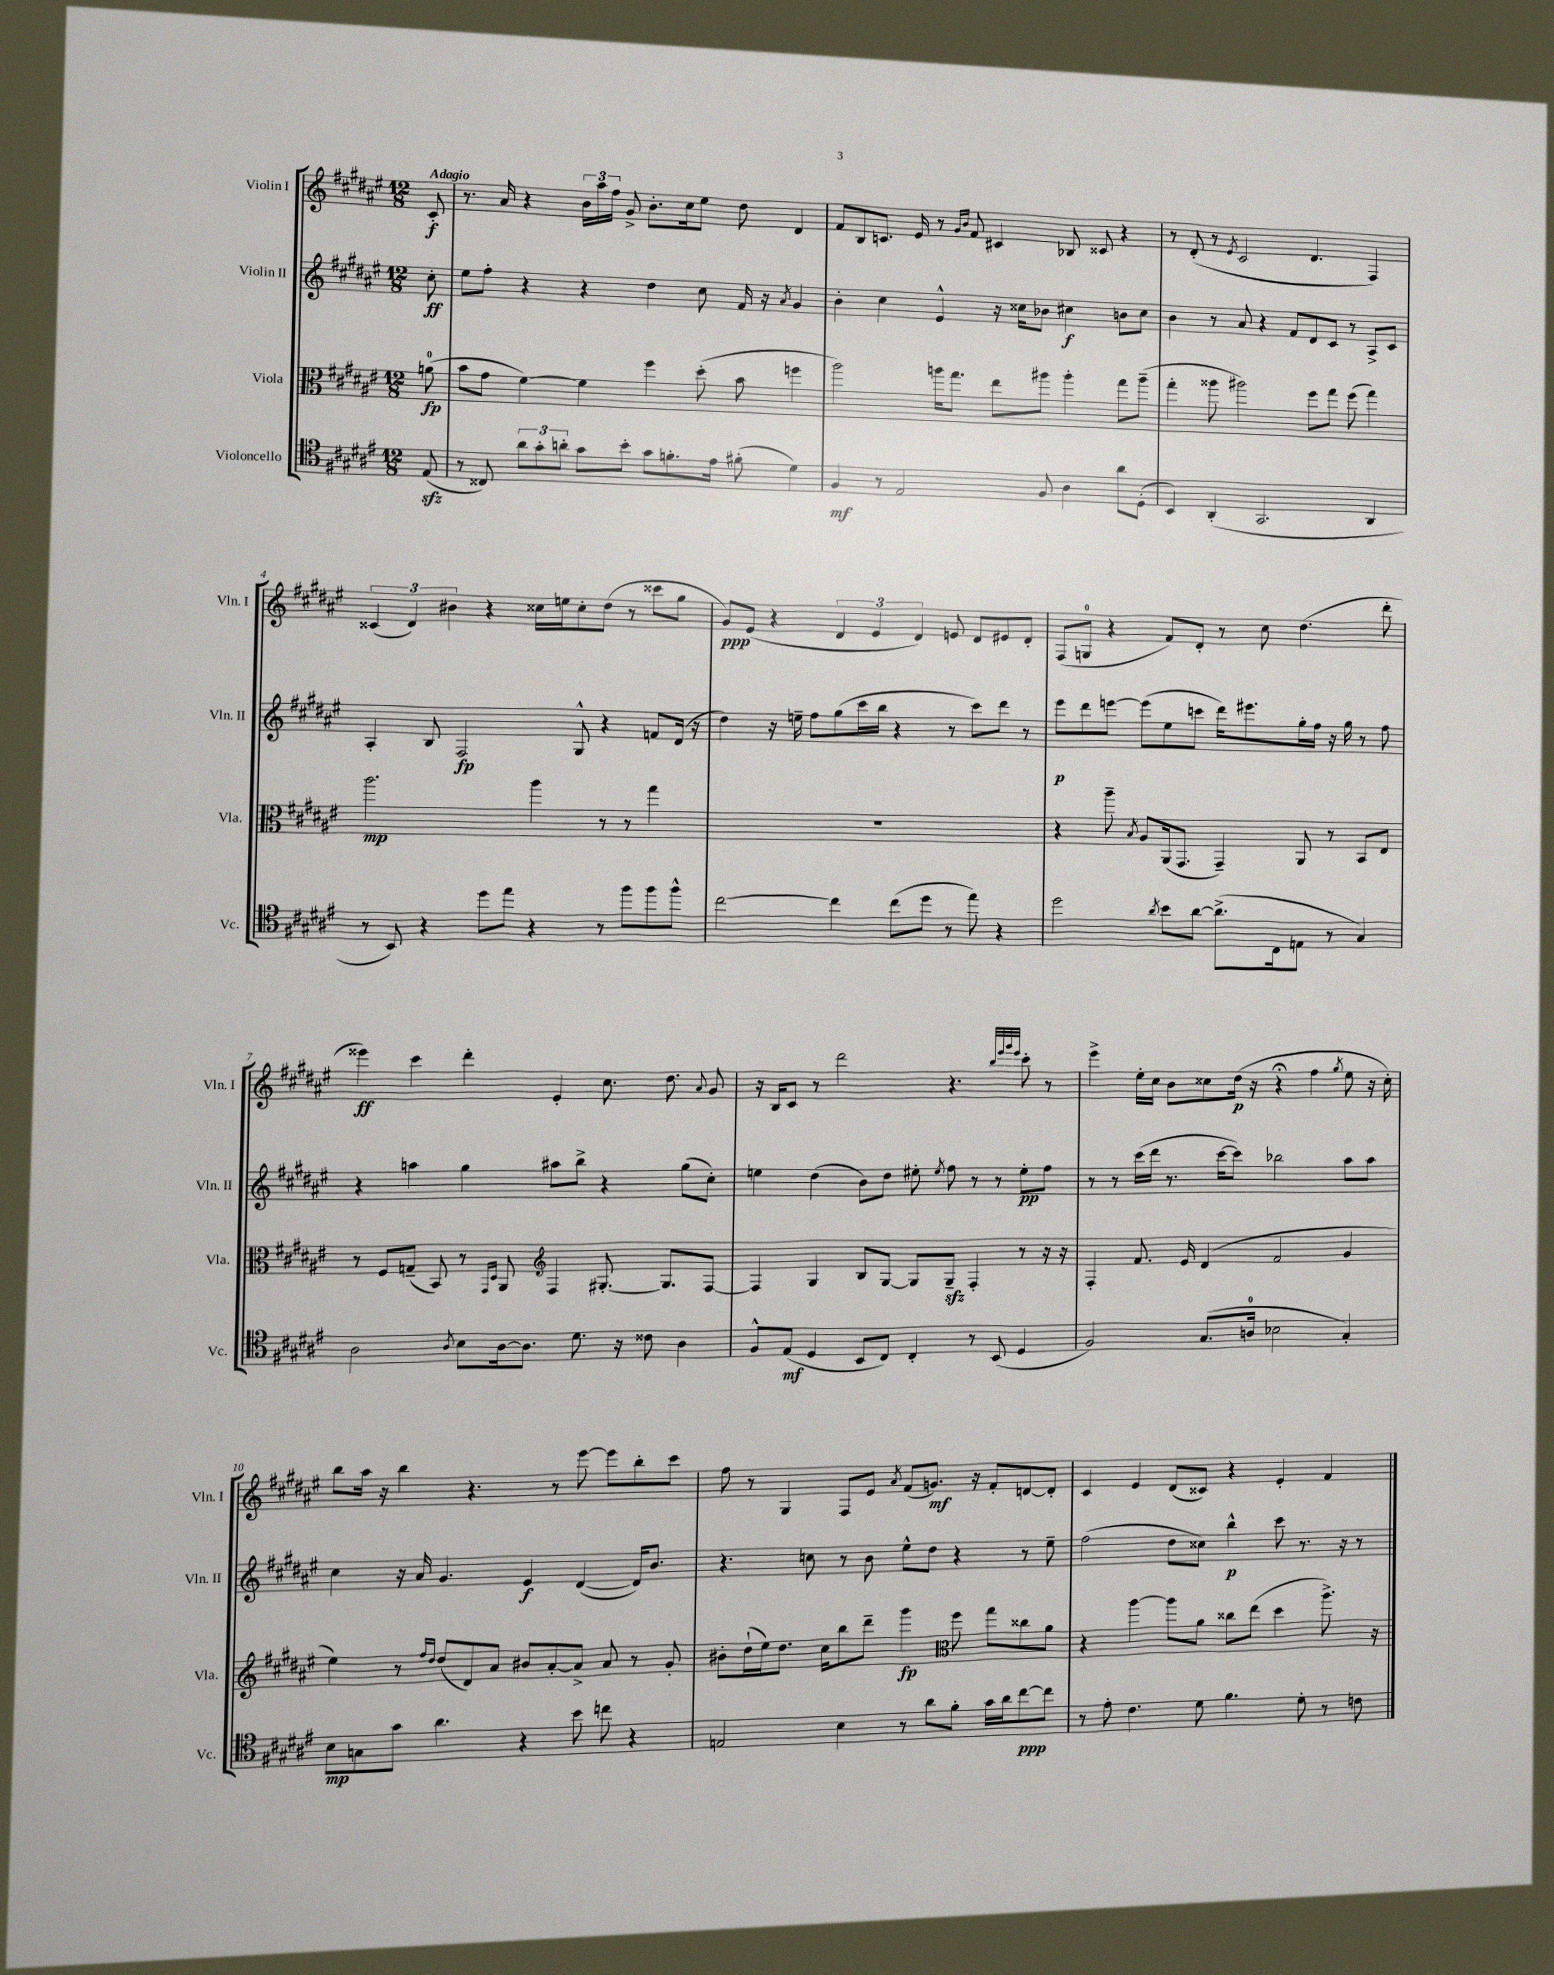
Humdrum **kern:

**kern	**kern	**kern	**kern
*staff4	*staff3	*staff2	*staff1
*clefC4	*clefC3	*clefG2	*clefG2
*k[f#c#g#d#a#e#]	*k[f#c#g#d#a#e#]	*k[f#c#g#d#a#e#]	*k[f#c#g#d#a#e#]
*M12/8	*M12/8	*M12/8	*M12/8
(8E#/	(8a\	8cc#'\	8c#'/
=	=	=	=
8r	8b\L	8ee#\L	8.r
8C##/)	8g#\J	8ff#'\J	.
.	.	.	16a#/
12a#\L	[4f#\)	4r	4r
12g#'\	.	.	.
12a'\J	.	.	.
8g#\L	4f#\]	4r	24b\LL
.	.	.	24aa#\
.	.	.	24ff#\JJ
8b'\J	.	.	8g#^/
8g#\L	4ff#\	4dd#\	8.b'\L
8.f'\	.	.	.
.	.	.	16cc#\k
.	(8dd#'\	8cc#\	8ee#\J
16e#\Jk	.	.	.
(8f#'\	8b\	16f#/	8dd#\
.	.	16r	.
.	.	8qa#/	.
4d#\)	4ff\	4g#/	4d#/
=	=	=	=
4F#/	2aa#\)	4b'\	8f#/L
.	.	.	8B/
8r	.	4cc#\	8.c/J
2E#/	.	.	.
.	.	.	16e#/
.	16aa\LK	4e#^^/	8r
.	8.gg#\J	.	.
.	.	.	16qqg#/LL
.	.	.	16qqb/JJ
.	.	.	8f#/
.	8ee#\L	16r	4c#/
.	.	16cc##\LK	.
8F#/	8aa#\J	8b-\J	.
4A#\	4aa#'\	4cc#\	8B-/
.	.	.	8c##/
8a#\L	8gg#\L	8b\L	4r
(8D#'\J	(8aa#~\J	8cc#\J	.
=	=	=	=
4BB/)	4gg#'\	4b\	8r
.	.	.	(8d#'/
(4AA#'/	8aa##\	8r	8r
.	.	.	8qe#/
.	2aa#\)	8a#/	2c#/
2.GG#/	.	4r	.
.	.	8f#/L	.
.	8ff#\L	8d#/	4.d#/
.	8gg#\J	8c#/J	.
.	(8ff#\	8r	.
4AA#/	4gg#\)	8A#^/L	4F#/)
.	.	8c#/J	.
=	=	=	=
8r	2.aa#\	4A#'/	(6c##/
8BB/)	.	.	.
.	.	.	6d#/)
4r	.	8B/	.
.	.	.	6b#\
.	.	2F#/	.
8dd#\L	.	.	4r
8ee#\J	.	.	.
4r	4aa#\	.	16cc##\LL
.	.	.	16ee\J
.	.	8G#^^/	8cc##'\
8r	8r	4r	(8dd#\J
8ff#\L	8r	.	8r
8ff#\	4gg#\	8f/L	8ccc##\L
8ff#^^\J	.	(16d#/Jk	8gg#\J
.	.	16r	.
=	=	=	=
[2cc#\	1.r	4dd#\)	8g#/L)
.	.	.	(8e#/J
.	.	16r	4r
.	.	16ee~\	.
.	.	8ff#\L	.
4cc#\]	.	(8gg#\	6d#/
.	.	16ccc#\L	.
.	.	.	6e#/
.	.	16bb\JJ	.
(8cc#\L	.	4r	.
.	.	.	6d#/)
8dd#\J	.	.	.
8r	.	8r	8e/
8ee#\)	.	8ccc#\L)	8d#/L
4r	.	8ddd#\J	8e#/
.	.	8r	8d#'/J
=	=	=	=
2dd#\	4r	8eee#\L	(8F#/L
.	.	8ddd#\	8G/J
.	8aa#~\	[8eee\J	4r
.	8qB/	.	.
.	8A#/L	(8eee\]L	.
8qa#/	.	.	.
8b\L	(16AA#/k	8ee#\	8f#/L)
.	8.GG#/J	.	.
[8a#\J	.	8ccc\J	8d#'/J
(8.a#^\]L	4GG#~/)	16ddd#\LK)	8r
.	.	8.eee#\	.
.	.	.	8cc#\
16C#\k	.	.	.
8E\J	8AA#/	16gg#'\L	(4.dd#\
.	.	16ff#\JJ	.
8r	8r	16r	.
.	.	16gg#\	.
4G#/)	8BB/L	8r	.
.	8E#/J	8ff#\	8ddd#'\
=	=	=	=
2A#\	8r	4r	4eee##\)
.	8F#/L	.	.
.	(8G~/J	4aa\	4ccc#\
.	8BB/)	.	.
8qA#/	.	.	.
8B\L	8r	4gg#\	4ddd#'\
.	16qqGG#/LL	.	.
.	16qqD#/JJ	.	.
[16A#\k	8AA#/	.	.
8.A#\]J	.	.	.
*	*clefG2	*	*
.	4F#/	8aa#\L	4e#'/
8.d#\	.	8bb^\J	.
.	[8.G#'/	4r	8.cc#\
16r	.	.	.
8c##\	.	.	.
.	8.G#/]L	.	8.dd#\
4A#\	.	(8gg#\L	.
.	.	.	8qqa#/
.	[8F#/J	8cc#'\J)	8g#/
=	=	=	=
8F#^^/L	4F#/]	4ee\	16r
.	.	.	16B/LK
(8E#/J	.	.	8c#/J
4D#/	4G#/	(4dd#\	8r
.	.	.	2ddd#\
8BB/L	8B/L	8b\L)	.
8C#/J)	[8G#/J	8dd#\J	.
4C#'/	8G#/]L	8ee#'\	.
.	.	8qee#/	.
.	8G#~/J	8ff#\	4.r
8r	4F#'/	8r	.
(8BB/	.	8r	.
.	.	.	32qqbb/LLL
.	.	.	32qqeee#/
.	.	.	32qqggg#/
.	.	.	32qqeee#/JJJ
4D#/	8r	8ee#'\L	8ccc#'\
.	16r	8ff#\J	8r
.	16r	.	.
=	=	=	=
2F#/)	4F#'/	8r	4eee#^\
.	.	8r	.
.	8.f#/	(16ccc#\LL	16ee#'\LL
.	.	16ddd#\JJ	16cc#\JJ
.	.	8.r	8b\L
.	16e#/	.	.
(8.G#/L	(4d#/	.	8cc##\
.	.	[16ccc#\LK	.
.	.	8ccc#\]J)	(16dd#\Jk
16A/Jk	.	.	16r
2B-\	2f#/	2bb-\	4r;
.	.	.	4ff#\
.	.	.	8qgg#/
4G#'/)	4g#/	8aa#\L	8ee#\
.	.	8aa#\J	16r
.	.	.	16cc##'\)
=	=	=	=
8B\L	4ee#\)	4cc#\	8bb\L
8G\	.	.	16aa#\Jk
.	.	.	16r
8g#\J	8r	16r	4bb\
.	.	16a#/	.
.	16qqff#/LL	.	.
.	16qqdd#/JJ	.	.
4.a#\	(8dd#/L	4.g#/	.
.	8d#/)	.	4.r
.	8a#/J	.	.
4r	8b#/L	4e#/	.
.	[8a#'/	.	8r
8b\	8a#^/]J	([4d#/	[8eee#\
8cc\	8a#/	.	8eee#\]L
4r	8r	16d#/]LK)	8bb'\
.	.	8.b/J	.
.	8g#'/	.	8ccc#\J
=	=	=	=
2E/	8b#'\L	4.r	8ff#\
.	(16dd#`\L	.	8r
.	16ee#\J)	.	.
.	8.dd#\J	.	4G#/
.	.	8cc\	.
.	16cc#\LK	.	.
4B\	8bb\	8r	8F#/L
.	8ddd#~\J	8b\	8e#/J
.	.	.	8qa#/
8r	4ggg#\	8ee#^^\L	(8f#/L
8a#\L	.	8dd#\J	8.g/J)
*	*clefC3	*	*
8f#'\J	8ff#\	4r	.
.	.	.	16r
16g#\LL	8gg#\L	.	8f#'/L
16a#\J	.	.	.
[8cc#\	8cc##\	8r	[8d/
8cc#\]J	8a#\J	8ee#~\	8d'/]J
=	=	=	=
8r	4r	(2ff#\	4c#/
8e#'\	.	.	.
4.c#\	[4aa#\	.	4e#/
.	8aa#\]L	8dd#\L	(8d#/L
8d#\	8a#\J	8cc##\J)	8c##/J)
4.f#\	8cc##\L	4bb^^\	4r
.	(8ee#\J	.	.
.	4dd#\	8ccc#\	4e#'/
8d#'\	.	8.r	.
8r	8.aa#^\)	.	4f#/
.	.	16r	.
8c\	.	8r	.
.	16r	.	.
==	==	==	==
*-	*-	*-	*-
